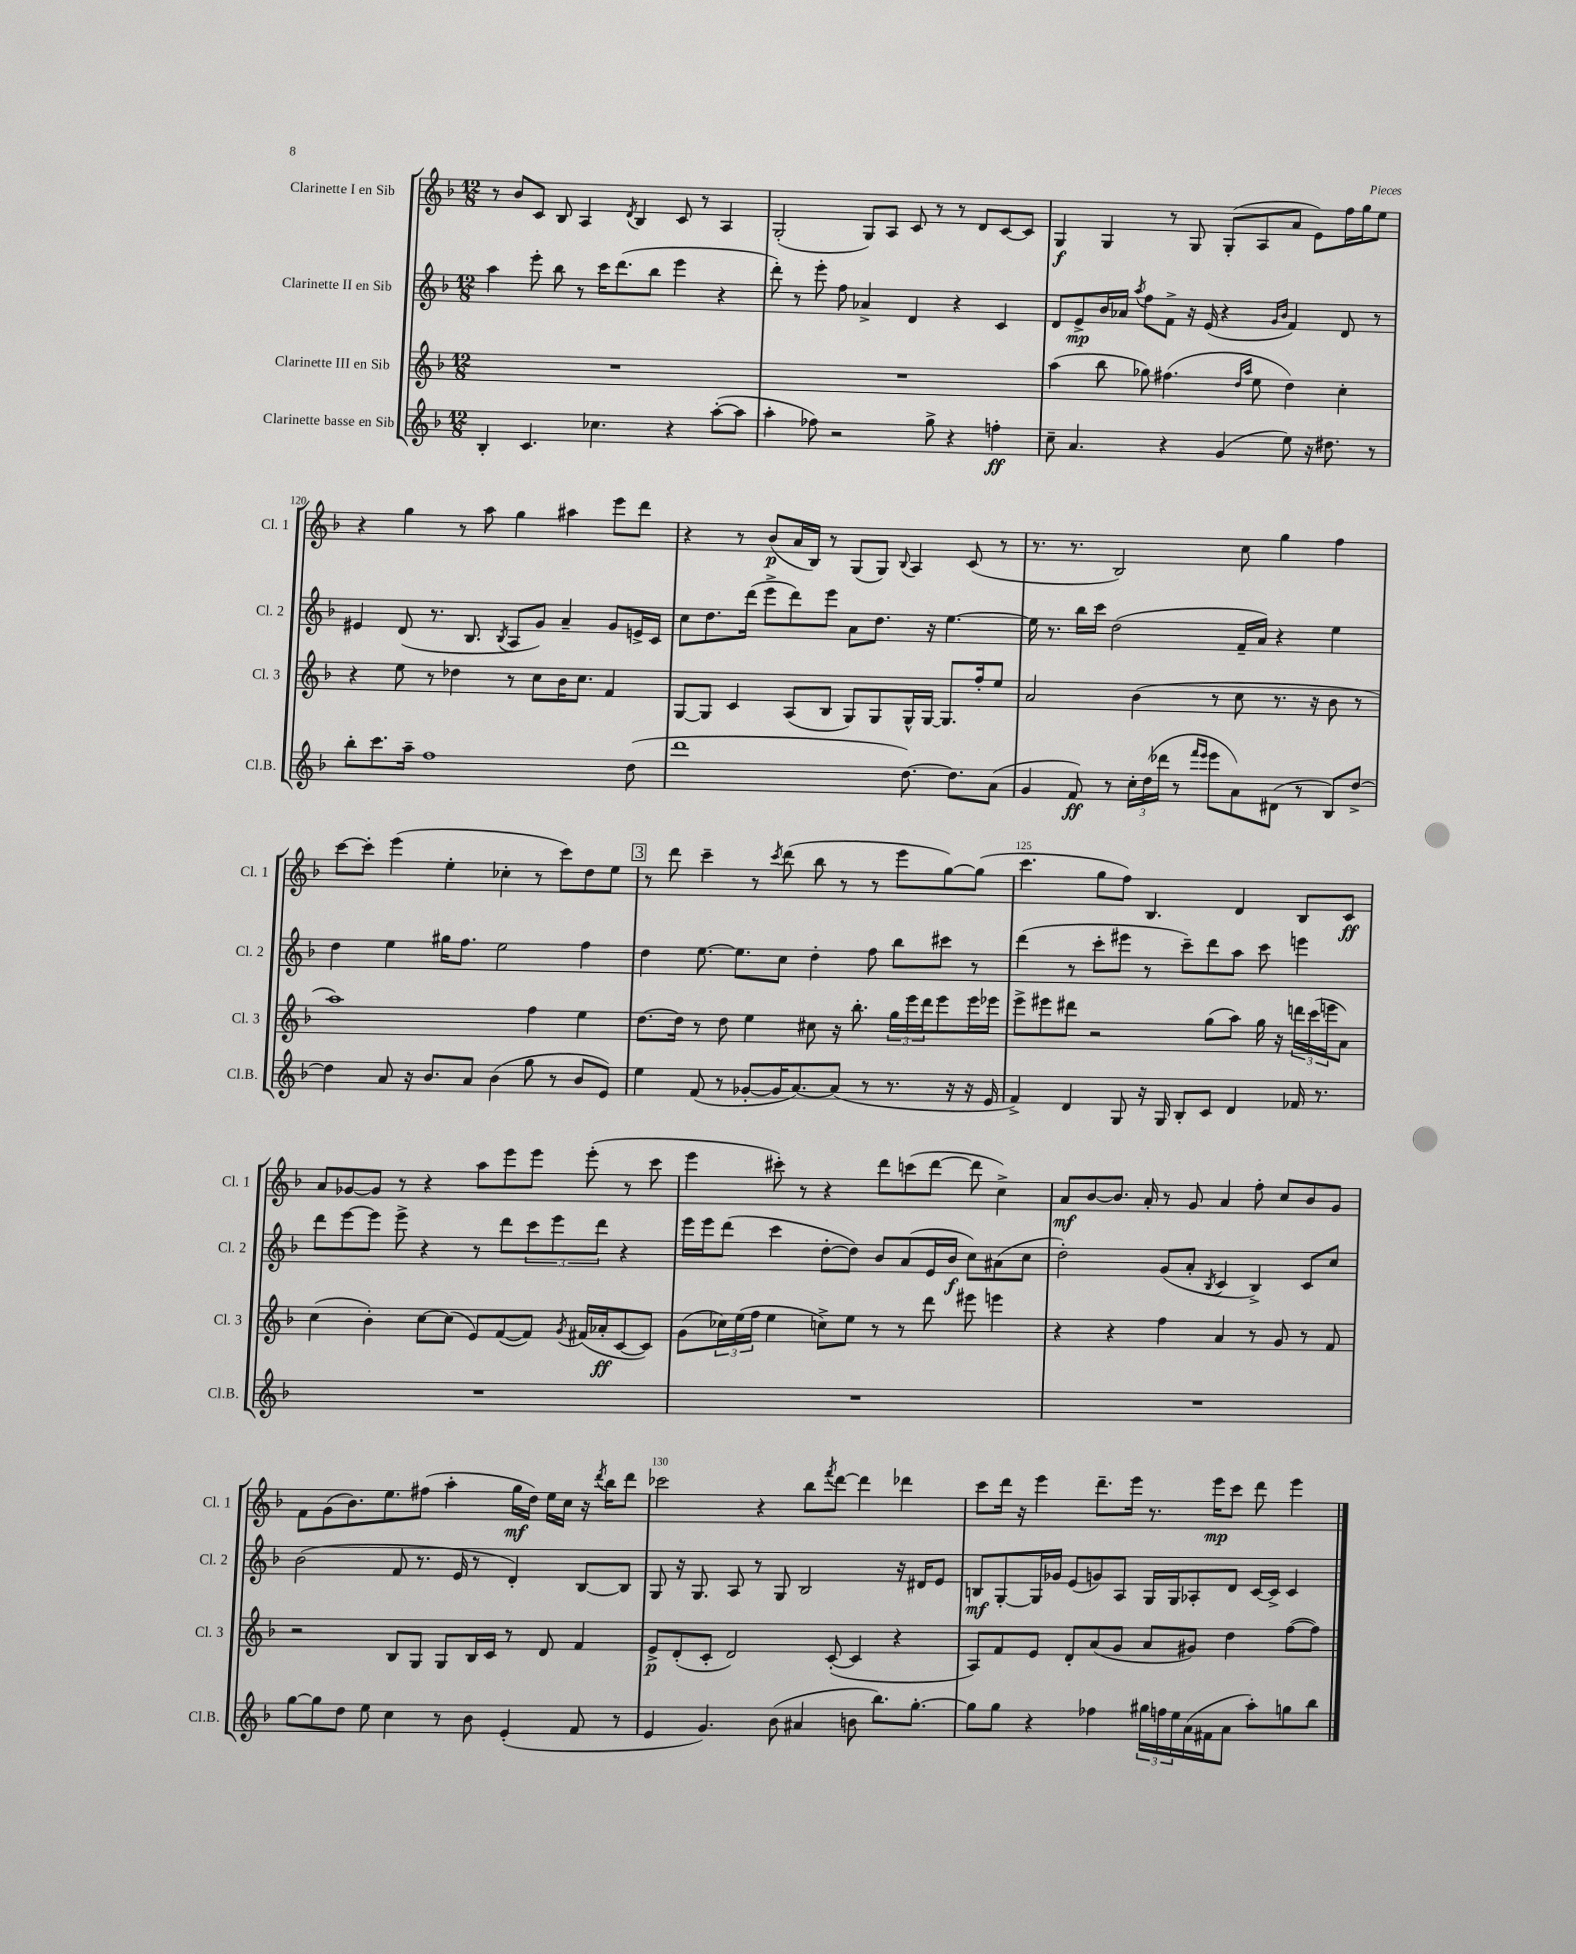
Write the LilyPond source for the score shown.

<<
\new StaffGroup <<
\new Staff = "s0" \with { instrumentName = "Clarinette I en Sib" shortInstrumentName = "Cl. 1" } {
    \clef treble \key f \major \numericTimeSignature \time 12/8
    r8 bes'8 c'8 bes8 a4 \acciaccatura { d'8 } bes4 c'8 r8 a4 |
    g2-.( g8) a8 c'8 r8 r8 d'8 c'8~ c'8 |
    g4\f g4 r8 g8 g8-.( a8 a'8 e'8) f''16 g''16 e''8 |
    r4 g''4 r8 a''8 g''4 ais''4 e'''8 d'''8 |
    r4 r8 bes'8\p( a'16 bes16) r8 g8( g8) \appoggiatura { bes8 } a4 c'8( r8 |
    r8. r8. bes2) c''8 g''4 f''4 |
    c'''8~ c'''8-. e'''4( e''4-. ces''4-. r8 c'''8) d''8 e''8 |
    \mark \markup { \box "3" } r8 d'''8 c'''4-- r8 \acciaccatura { c'''8 } d'''8( bes''8 r8 r8 e'''8 g''8~) g''8( |
    c'''4. g''8 f''8) bes4. d'4 bes8 c'8\ff |
    a'8 ges'8~ ges'8 r8 r4 a''8 e'''8 e'''8 e'''8-.( r8 c'''8 |
    e'''4 cis'''8-.) r8 r4 d'''8 c'''8( d'''8~ d'''8 c''4->) |
    a'8\mf bes'8~ bes'8. a'16-. r8 g'8 a'4 f''8-. c''8 bes'8 g'8 |
    f'8 g'8( bes'8.) e''8. fis''8( a''4-. g''16\mf d''16) e''16 c''16 r16 \acciaccatura { d'''8 } bes''16 d'''8 |
    ces'''2 r4 bes''8 \acciaccatura { f'''8 } d'''8~ d'''4 des'''4 |
    c'''8 d'''16 r16 e'''4 d'''8.-- e'''16 r8. e'''16\mp c'''8 d'''8 e'''4 \bar "|." |
}
\new Staff = "s1" \with { instrumentName = "Clarinette II en Sib" shortInstrumentName = "Cl. 2" } {
    \clef treble \key f \major \numericTimeSignature \time 12/8
    a''4 e'''8-. bes''8 r8 c'''16 d'''8.( bes''8 e'''4 r4 |
    d'''8-.) r8 e'''8-. f''8 aes'4-> d'4 r4 c'4 |
    d'8 e'8->\mp bes'16 aes'16 \acciaccatura { a''8 } f''8 f'8-> r16 e'16( r4 \grace { g'16 bes'16 } f'4) d'8 r8 |
    eis'4 d'8( r8. bes8. \acciaccatura { bes8 } a8 g'8) a'4-- g'8 e'16-> c'16 |
    c''8 d''8. d'''16( e'''8-> d'''8) e'''8 a'8 d''8. r16 e''4.~ |
    e''16 r8. bes''16 c'''16 d''2( f'16-- a'16) r4 e''4 |
    d''4 e''4 gis''16 f''8. e''2 f''4 |
    \mark \markup { \box "3" } d''4 e''8.~ e''8. c''8 d''4-. f''8 bes''8 cis'''8 r8 |
    d'''4( r8 c'''8-. eis'''8 r8 c'''8--) d'''8 a''8 c'''8 e'''4 |
    d'''8 e'''8~ e'''8 e'''8-> r4 r8 d'''8 \tuplet 3/2 { c'''8 e'''8 d'''8 } r4 |
    e'''16 e'''16 d'''8( c'''4 d''8~-. d''8) bes'8 a'8( e'16 bes'16\f c''8) ais'8( c''8 |
    d''2-.) g'8( a'8-. \acciaccatura { bes8 } c'4 bes4->) c'8 c''8 |
    bes'2( f'8 r8. e'16 r8 d'4-.) bes8~ bes8 |
    g8 r16 g8. a8 r8 g8 bes2 r16 dis'16 e'8 |
    b8\mf g8~-. g16 ges'16 e'8( g'8) a8 g16 g16 aes8-. d'8 c'16~ c'16-> c'4 \bar "|." |
}
\new Staff = "s2" \with { instrumentName = "Clarinette III en Sib" shortInstrumentName = "Cl. 3" } {
    \clef treble \key f \major \numericTimeSignature \time 12/8
    R1. |
    R1. |
    a''4( bes''8 ges''8) fis''4.( \grace { d''16 a''16 } e''8 d''4) c''4-. |
    r4 e''8 r8 des''4 r8 c''8 bes'16 c''8. f'4 |
    g8~ g8 c'4 a8( bes8 g8) g8 g16-^ g16~ g8. f''16-. e''8 |
    a'2 bes'4( r8 c''8 r8. r16 bes'8 r8 |
    a''1) f''4 e''4 |
    \mark \markup { \box "3" } d''8.~ d''16 r8 d''8 e''4 cis''8 r16 bes''8.-. \tuplet 3/2 { g''16 e'''16 d'''16 } e'''8 e'''16 ees'''16 |
    e'''8-> eis'''8 dis'''8 r2 g''8( a''8) g''16 r16 \tuplet 3/2 { d'''16 c'''16( e'''16 } a'8) |
    c''4( bes'4-.) c''8~ c''8( e'8) f'8~( f'8) \acciaccatura { g'8 } fis'16( aes'16-.\ff c'8~ c'8) |
    g'8( \tuplet 3/2 { ces''16) e''16( f''16 } e''4 c''8->) e''8 r8 r8 d'''8 eis'''8 e'''4 |
    r4 r4 f''4 a'4 r8 g'8 r8 f'8 |
    r2 bes8 g8 g8 bes16 c'16 r8 d'8 f'4 |
    e'8->\p d'8-.( c'8-. d'2) c'8~-.( c'4 r4 |
    a8) f'8 e'8 d'8-. a'8( g'8 a'8 gis'8) d''4 f''8~( f''8) \bar "|." |
}
\new Staff = "s3" \with { instrumentName = "Clarinette basse en Sib" shortInstrumentName = "Cl.B." } {
    \clef treble \key f \major \numericTimeSignature \time 12/8
    bes4-. c'4. ces''4. r4 a''8~-.( a''8 |
    a''4-. fes''8) r2 g''8-> r4 f''4-.\ff |
    c''8-- a'4. r4 g'4( e''8) r16 dis''8. r8 |
    bes''8-. c'''8. a''16-- f''1 d''8( |
    d'''1 d''8.~) d''8. a'8( |
    g'4 f'8\ff) r8 \tuplet 3/2 { c''16-. d''16( des'''16 } r8 \grace { f'''16 e'''16 } e'''8 a'8) dis'8( r8 bes8) d''8~-> |
    d''4 a'8 r16 bes'8. a'8 bes'4( g''8 r8 bes'8 e'8) |
    \mark \markup { \box "3" } e''4 f'8( r8 ges'8~-. ges'16 a'8.~) a'8( r8 r8. r16 r16 e'16 |
    f'4->) d'4 g8 r16 g16 bes8-. c'8 d'4 fes'16 r8. |
    R1. |
    R1. |
    R1. |
    g''8~ g''8 d''8 e''8 c''4 r8 bes'8 e'4-.( f'8 r8 |
    e'4 g'4.) bes'8( ais'4 b'8 bes''8.) g''8.~-. |
    g''8 g''8 r4 fes''4 \tuplet 3/2 { gis''16 f''16 e''16 } a'16( fis'16 a'8 a''8-.) g''8 bes''8 \bar "|." |
}
>>
>>
\layout { \context { \Score currentBarNumber = #117 \override BarNumber.break-visibility = ##(#f #t #t) barNumberVisibility = #(every-nth-bar-number-visible 5) } }
